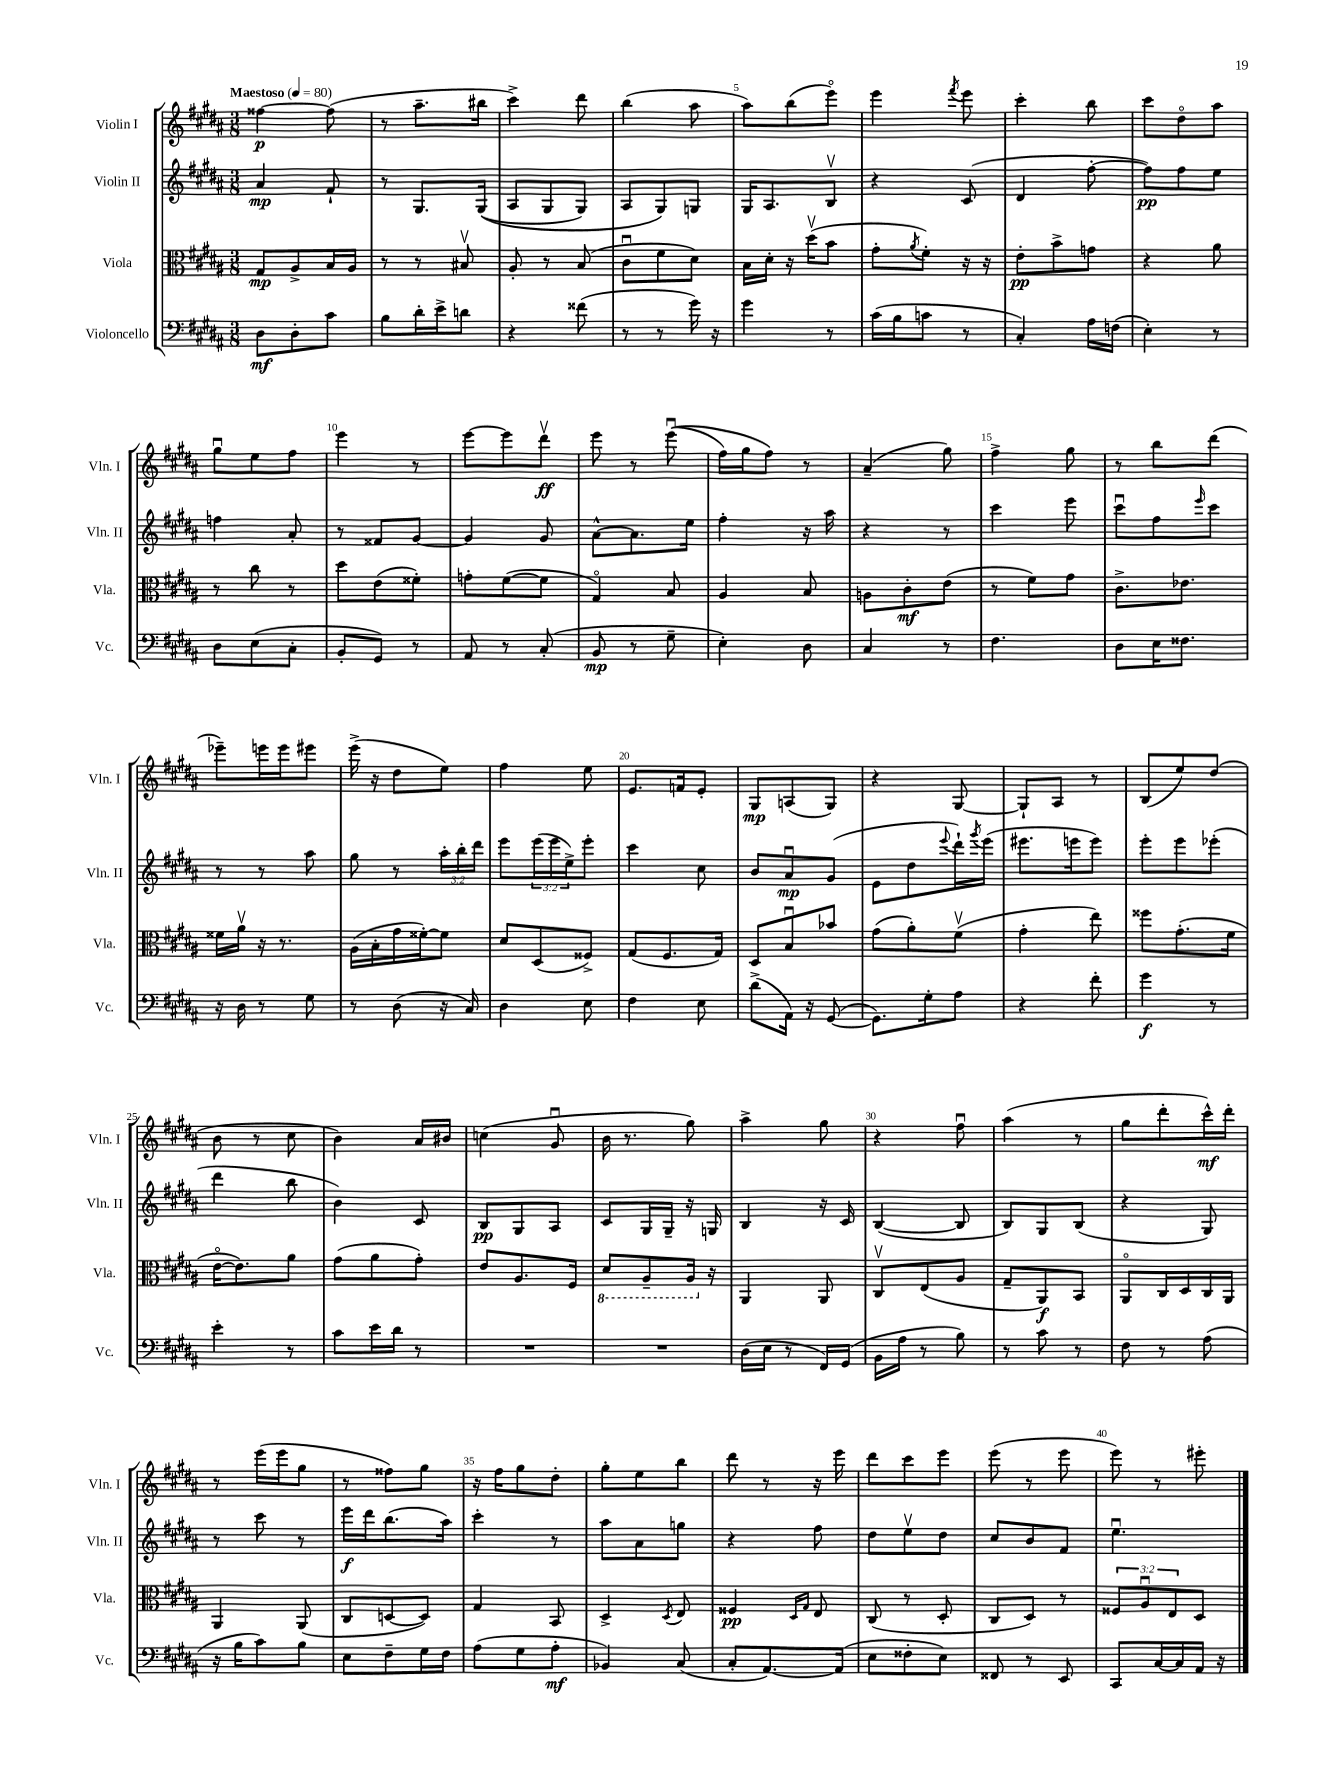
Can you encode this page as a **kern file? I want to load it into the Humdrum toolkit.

**kern	**kern	**kern	**kern
*staff4	*staff3	*staff2	*staff1
*clefF4	*clefC3	*clefG2	*clefG2
*k[f#c#g#d#a#]	*k[f#c#g#d#a#]	*k[f#c#g#d#a#]	*k[f#c#g#d#a#]
*M3/8	*M3/8	*M3/8	*M3/8
*MM80	*MM80	*MM80	*MM80
8D#	8G#	4a#	[4ff##
8D#'	8A#^	.	.
8c#	16B	8f#`	(8ff##]
.	16A#	.	.
=	=	=	=
8B	8r	8r	8r
16d#'	8r	8.G#	8.aa#~
16e^	.	.	.
8d	8B#v	.	.
.	.	&((16G#	16bb#
=	=	=	=
4r	8A#'	8A#	4ccc#^)
.	8r	8G#	.
(8f##	(8B	8G#)	8ddd#
=	=	=	=
8r	8c#u	8A#	(4bb
8r	8f#	8G#&)	.
16g#)	8d#)	8G	8aa#
16r	.	.	.
=	=	=	=
4g#	16B	16G#	8aa#)
.	16d#'	8.A#	.
.	16r	.	(8bb
.	(16dd#v	.	.
8r	8b	8Bv	8eeeo)
=	=	=	=
(16c#	8g#'	4r	4eee
16B	.	.	.
.	8qa#	.	.
8c	8f#')	.	.
.	.	.	8qfff#
8r	16r	(8c#	8eee
.	16r	.	.
=	=	=	=
4C#')	8e'	4d#	4ccc#'
.	8b^	.	.
16A#	8g	[8ff#'	8bb
(16F	.	.	.
=	=	=	=
4E')	4r	8ff#])	8ccc#
.	.	8ff#	8dd#o
8r	8a#	8ee	8aa#
=	=	=	=
8D#	8r	4ff	8gg#u
(8E	8cc#	.	8ee
8C#'	8r	8a#'	8ff#
=	=	=	=
8BB'	8dd#	8r	4eee
8GG#)	(8e	8f##	.
8r	8f##')	[8g#	8r
=	=	=	=
8AA#	8g'	4g#]	[8eee
8r	([8f#	.	8eee]
(8C#'	8f#]	8g#	8ddd#v
=	=	=	=
8BB	4G#o)	[8a#^^	8eee
8r	.	8.a#]	8r
8G#~	8B	.	&((8eeeu
.	.	16ee	.
=	=	=	=
4E')	4A#	4ff#'	16ff#)
.	.	.	16gg#
.	.	.	8ff#&)
8D#	8B	16r	8r
.	.	16aa#	.
=	=	=	=
4C#	8A	4r	(4a#~
.	8c#'	.	.
8r	(8e	8r	8gg#)
=	=	=	=
4.F#	8r	4ccc#	4ff#^
.	8f#)	.	.
.	8g#	8eee	8gg#
=	=	=	=
8D#	8.c#^	8ccc#u	8r
16E	.	8ff#	8bb
8.F##	8.e-	.	.
.	.	16qqeee	.
.	.	8ccc#	(8ddd#
=	=	=	=
16r	16f##	8r	8eee-~)
16D#	16a#v	.	.
8r	16r	8r	16eee
.	8.r	.	16eee
8G#	.	8aa#	8eee#
=	=	=	=
8r	(16A#	8gg#	(16eee^
.	16B'	.	16r
(8D#	16g#	8r	8dd#
.	[16f##')	.	.
16r	8f##]	24aa#'	8ee)
.	.	24bb'	.
16C#)	.	.	.
.	.	24ddd#	.
=	=	=	=
4D#	8d#	8eee	4ff#
.	(8D#	(24eee	.
.	.	24eee	.
.	.	24ee^)	.
8E	8F##^)	8eee'	8ee
=	=	=	=
4F#	(8G#	4ccc#	8.e
.	8.F#	.	.
.	.	.	16f
8E	.	8cc#	8e'
.	16G#)	.	.
=	=	=	=
(8d#^	8D#	8b	8G#
16AA#)	8Bu	8a#u	(8A
16r	.	.	.
([8GG#	8b-	(8g#	8G#)
=	=	=	=
8.GG#])	(8g#	8e	4r
.	8a#')	8dd#	.
16G#'	.	.	.
.	.	8qqeee	.
8A#	(8f#v	16ddd#`)	[8G#
.	.	8qggg#	.
.	.	(16eee	.
=	=	=	=
4r	4g#'	8.eee#	8G#`]
.	.	.	8A#
.	.	16eee	.
8f#'	8ee)	8eee)	8r
=	=	=	=
4g#	8ff##	8eee'	(8B
.	(8.g#'	8eee	8ee)
8r	.	(8eee-'	(8dd#
.	16f#	.	.
=	=	=	=
4e'	[16eo	4ddd#	8b
.	8.e])	.	.
.	.	.	8r
8r	8a#	8bb	8cc#
=	=	=	=
8c#	(8g#	4b)	4b)
16e	8a#	.	.
16d#	.	.	.
8r	8g#')	8c#	16a#
.	.	.	16b#
=	=	=	=
4.r	8e	8B	(4cc
.	8.A#	8G#	.
.	.	8A#	8g#u
.	16F#	.	.
=	=	=	=
4.r	8D#	8c#	16b
.	.	.	8.r
.	8AA#~	16G#	.
.	.	16G#~	.
.	16AA#	16r	8gg#)
.	16r	16G	.
=	=	=	=
(16D#	4AA#	4B	4aa#^
16E	.	.	.
8r	.	.	.
16FF#)	8AA#	16r	8gg#
(16GG#	.	16c#	.
=	=	=	=
16BB	8C#v	([4B	4r
16A#	.	.	.
8r	(8E	.	.
8B)	8A#	8B]	8ff#u
=	=	=	=
8r	8G#~	8B)	(4aa#
8c#	8AA#)	8G#	.
8r	8BB	(8B	8r
=	=	=	=
8F#	8AA#o	4r	8gg#
8r	16C#	.	8ddd#'
.	16D#	.	.
(8A#	16C#	8G#)	16ccc#^^)
.	16AA#	.	16ddd#'
=	=	=	=
16r	4AA#	8r	8r
16B	.	.	.
8c#)	.	8ccc#	(16eee
.	.	.	16eee
8B	(8AA#	8r	8gg#
=	=	=	=
8E	8C#	16eee	8r
.	.	16ddd#	.
8F#~	[8D	(8.bb	8ff##)
16G#	8D])	.	8gg#
16F#	.	16aa#)	.
=	=	=	=
(8A#	4G#	4ccc#'	16r
.	.	.	16ff#
8G#	.	.	8gg#
8A#'	8BB	8r	8dd#'
=	=	=	=
4BB-)	4D#^	8aa#	8gg#'
.	.	8a#	8ee
.	8qD#	.	.
(8C#	8E	8gg	8bb
=	=	=	=
8C#'	4F##	4r	8ddd#
[8.AA#)	.	.	8r
.	16qqD#	.	.
.	16qqG#	.	.
.	8E	8ff#	16r
(16AA#]	.	.	16eee
=	=	=	=
8E	(8C#	8dd#	8ddd#
8F##'	8r	8eev	8ccc#
8E)	8D#'	8dd#	8eee
=	=	=	=
8FF##	8C#	8cc#	(8eee
8r	8D#)	8b	8r
8EE	8r	8f#	8eee
=	=	=	=
8CC#	12F##	4.eeu	8eee)
.	12A#u	.	.
[16C#	.	.	8r
.	12E	.	.
16C#]	.	.	.
16AA#	8D#	.	8eee#'
16r	.	.	.
==	==	==	==
*-	*-	*-	*-
